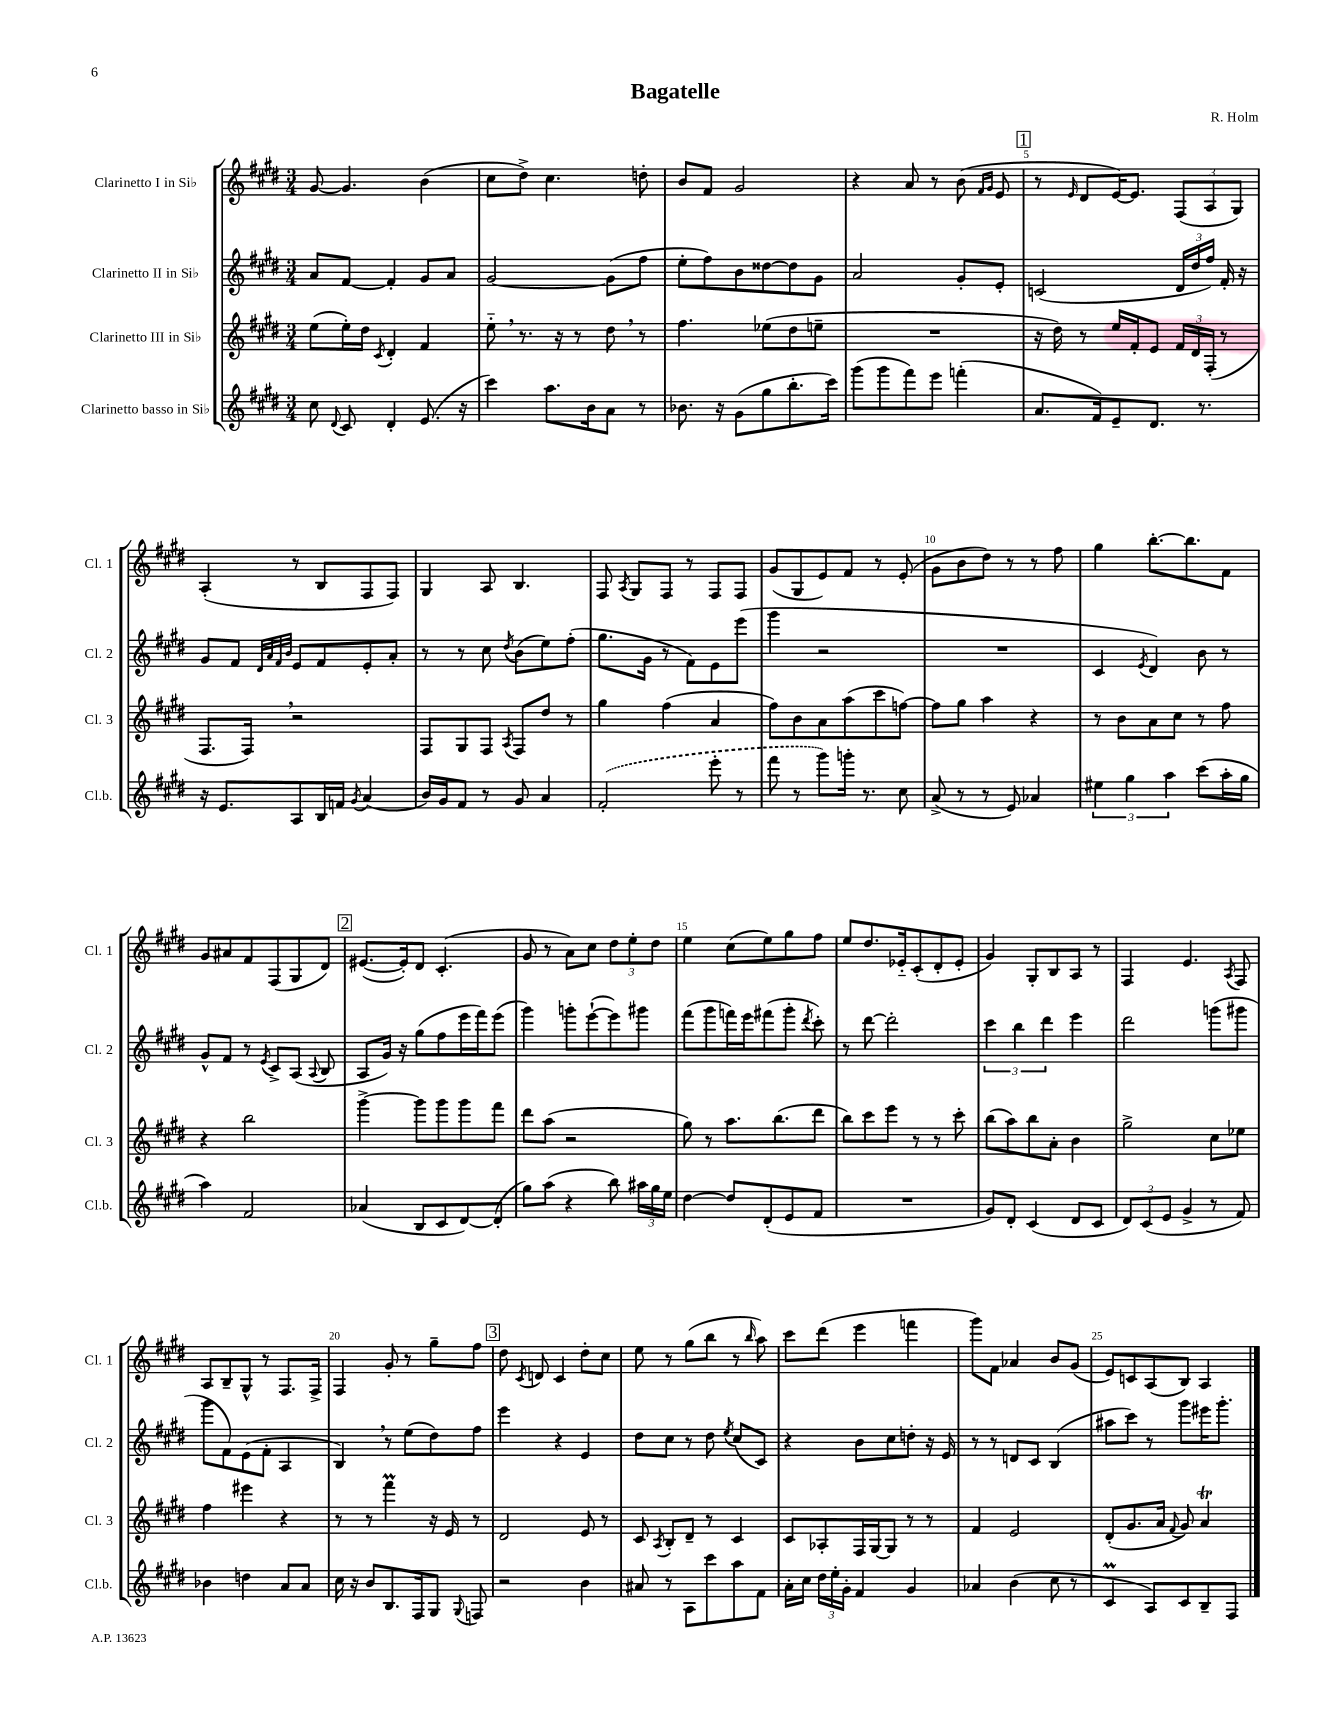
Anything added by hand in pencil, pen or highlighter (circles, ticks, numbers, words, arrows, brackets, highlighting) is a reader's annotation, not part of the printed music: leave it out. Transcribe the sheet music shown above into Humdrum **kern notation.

**kern	**kern	**kern	**kern
*staff4	*staff3	*staff2	*staff1
*clefG2	*clefG2	*clefG2	*clefG2
*k[f#c#g#d#]	*k[f#c#g#d#]	*k[f#c#g#d#]	*k[f#c#g#d#]
*M3/4	*M3/4	*M3/4	*M3/4
8cc#\	(8ee\L	8a/L	[8g#/
8qqd#/	.	.	.
8c#/	16ee'\L)	[8f#/J	4.g#/]
.	16dd#\JJ	.	.
.	8qc#/	.	.
4d#'/	4d#'/	4f#'/]	.
(8.e/	4f#/	8g#/L	(4b\
.	.	8a/J	.
16r	.	.	.
=	=	=	=
4ccc#\)	8ee'~\	[2g#/	8cc#\L
.	8.r	.	8dd#^\J)
8.aa\L	.	.	4.cc#\
.	16r	.	.
.	8r	.	.
16b\k	.	.	.
8a\J	8dd#\	(8g#\]L	.
8r	8r	8ff#\J	8dd'\
=	=	=	=
8.b-\	4.ff#\	8ee'\L	8b/L
.	.	8ff#\)	8f#/J
16r	.	.	.
(8g#\L	.	8b\	2g#/
8gg#\	(8ee-\L	[8dd##\	.
8.bb'\	8dd#\	8dd##\]	.
.	8ee~\J	8g#\J	.
16ccc#\Jk)	.	.	.
=	=	=	=
(8ggg#\L	2.r	2a/	4r
8ggg#\	.	.	.
8fff#\)	.	.	8a/
8eee\J	.	.	8r
(4fff'\	.	8g#'/L	(8b\
.	.	.	16qqf#/LL
.	.	.	16qqg#/JJ
.	.	8e'/J	8e/
=	=	=	=
8.a/L	16r	(2c/	8r
.	16dd#\)	.	.
.	.	.	16qqe/
.	8r	.	8d#/L
16f#/k)	.	.	.
8e~/	16ee/LL	.	[16e/K)
.	16f#'/J	.	8.e/]J
8.d#/J	8e/J	.	.
.	24f#/LL	24d#/LL	(12F#/L
.	24d#/	24dd#/	.
8.r	.	.	.
.	(24F#'/JJ	24ff#/JJ)	12A/
.	8r	16f#'/	.
.	.	.	12G#/J)
.	.	16r	.
=	=	=	=
16r	8.F#/L	8g#/L	(4A'/
8.e/L	.	.	.
.	.	8f#/J	.
.	16F#/Jk)	.	.
.	.	32qqd#/LLL	.
.	.	32qqa/	.
.	.	32qqf#/	.
.	.	32qqb/JJJ	.
8A/	2r	8e/L	8r
16B/L	.	8f#/	8B/L
16f/JJ	.	.	.
8qg#/	.	.	.
(4a/	.	8e'/	8F#/
.	.	8a'/J	8F#/J)
=	=	=	=
16b/LL)	8F#/L	8r	4G#/
16g#/J	.	.	.
8f#/J	8G#/	8r	.
8r	8F#/J	8cc#\	8A/
.	8qA/	8qdd#/	.
8g#/	8F#/L	(8b\L	4.B/
4a/	8dd#/J	8ee\)	.
.	8r	(8ff#'\J	.
=	=	=	=
(2f#'/	4gg#\	8.gg#\L	8F#/
.	.	.	8qA/
.	.	.	8G#/L
.	.	16g#\Jk	.
.	(4ff#\	8r	8F#/J
.	.	8f#\L)	8r
8eee'\	4a/	8e\	8F#/L
8r	.	(8eee\J	8F#/J
=	=	=	=
8fff#\	8ff#\L)	4ggg#\	(8g#/L
8r	8b\	.	8G#/
8ggg#\L)	8a\	2r	8e/)
16ggg'\Jk	(8aa\	.	8f#/J
8.r	.	.	.
.	8ccc#\	.	8r
8cc#\	[8ff\J)	.	(8e'/
=	=	=	=
(8a^/	8ff\]L	2.r	8g#\L
8r	8gg#\J	.	8b\
8r	4aa\	.	8dd#\J)
8e/)	.	.	8r
4a-/	4r	.	8r
.	.	.	8ff#\
=	=	=	=
6ee#\	8r	4c#/	4gg#\
.	8b\L	.	.
6gg#\	.	.	.
.	.	8qe/	.
.	8a\	4d#/)	[8.bb'\L
6aa\	.	.	.
.	8cc#\J	.	.
.	.	.	8.bb\]
(8ccc#\L	8r	8b\	.
16aa'\L	8ff#\	8r	8f#\J
16gg#\JJ	.	.	.
=	=	=	=
4aa\)	4r	8g#^^/L	8g#/L
.	.	8f#/J	8a#/
2f#/	2bb\	8r	8f#/
.	.	8qe/	.
.	.	8c#^/L	(8F#/
.	.	(8A/J	8G#/
.	.	8qqA/	.
.	.	8B/	8d#/J)
=	=	=	=
(4a-/	[4ggg#^\	8A/L	([8.e#/L
.	.	16g#/Jk)	.
.	.	16r	16e#'/]k)
8B/L	8ggg#\]L	(8gg#\L	8d#/J
8c#/	8ggg#\	8ff#\	(4.c#'/
[8d#/)	8ggg#\	16eee\L	.
.	.	16fff#\J)	.
(8d#'/]J	8fff#\J	(8eee\J	.
=	=	=	=
8gg#\L)	8ddd#\L	4ggg#\)	8g#/
(8aa\J	(8aa\J	.	8r
4r	2r	8ggg'\L	8a\L)
.	.	([8eee`\	8cc#\J
8bb\)	.	8eee\])	12dd#\L
.	.	.	12ee'\
24aa#\LL	.	8ggg#\J	.
24gg#\	.	.	12dd#\J
24ee\JJ	.	.	.
=	=	=	=
[4dd#\	8gg#\)	(8fff#\L	4ee\
.	8r	8ggg#\	.
8dd#/]L	8.aa\L	16fff\L)	(8cc#\L
.	.	16eee\J	.
(8d#'/	.	(8fff#\	8ee\)
.	(8.bb\	.	.
8e/	.	8ggg#'\J	8gg#\
.	.	8qddd#/	.
8f#/J	8ddd#\J	8ccc#'\)	8ff#\J
=	=	=	=
2.r	8bb\L)	8r	8ee/L
.	8ccc#\	[8ddd#\	8.dd#/
.	8eee\J	2ddd#'\]	.
.	.	.	16e-'~/k
.	8r	.	(8c#'/
.	8r	.	8d#'/
.	8ccc#'\	.	8e-'/J
=	=	=	=
8g#/L)	(8bb\L	6ccc#\	4g#/)
8d#'/J	8aa\)	.	.
.	.	6bb\	.
(4c#/	8bb\	.	8G#'/L
.	.	6ddd#\	.
.	8a'\J	.	8B/
8d#/L	4b\	4eee\	8A/J
8c#/J	.	.	8r
=	=	=	=
12d#/L)	2gg#^\	2ddd#\	4F#/
(12c#/	.	.	.
12e/J	.	.	.
4g#^/	.	.	4.e/
8r	8cc#\L	(8ggg\L	.
.	.	.	8qA/
8f#/)	8ee-\J	8ggg#\J	8F#/
=	=	=	=
4b-\	4ff#\	8ggg#\L	8A/L
.	.	8f#\)	8B~/
4dd\	4eee#\	(8e\	8G#^^/J
.	.	8f#'\J	8r
8a/L	4r	4A/	8.F#/L
8a/J	.	.	.
.	.	.	16F#^/Jk
=	=	=	=
16cc#\	8r	4B/)	4F#/
16r	.	.	.
8b/L	8r	.	.
8.B/	4fff#\	8r	8g#'/
.	.	(8ee\L	8r
16F#/k	.	.	.
8G#/J	16r	8dd#\)	8gg#~\L
.	16e/	.	.
8qqG#/	.	.	.
8F/	8r	8ff#\J	8ff#\J
=	=	=	=
2r	2d#/	4eee\	8dd#\
.	.	.	8qc#/
.	.	.	8d/
.	.	4r	4c#/
4b\	8e/	4e/	8dd#'\L
.	8r	.	8cc#\J
=	=	=	=
8a#/	8c#/	8dd#\L	8ee\
.	8qA/	.	.
8r	8B'/L	8cc#\J	8r
8A\L	8d#~/J	8r	(8gg#\L
8ccc#\	8r	8dd#\	8bb\J
.	.	8qee/	.
8aa\	4c#/	(8cc#/L	8r
.	.	.	16qqbb/
8f#\J	.	8c#/J)	8aa\)
=	=	=	=
16a'\LL	8c#/L	4r	8ccc#\L
16cc#\JJ	.	.	.
24dd#\LL	8A-'/	.	(8ddd#\J
24ee'\	.	.	.
24g#'\JJ	.	.	.
4f#/	16F#/L	8b\L	4eee\
.	[16G#/J	.	.
.	8G#/]J	8cc#\	.
4g#/	8r	8dd'\J	4fff\
.	8r	16r	.
.	.	16e/	.
=	=	=	=
4a-/	4f#/	8r	8ggg#\L)
.	.	8r	8f#\J
(4b\	2e/	8d/L	4a-/
.	.	8c#/J	.
8cc#\	.	(4B/	8b/L
8r	.	.	(8g#/J
=	=	=	=
4c#/	(8d#'/L	8aa#\L	8e/L)
.	8.g#/	8ccc#\J)	8c/
8A/L)	.	8r	(8A/
.	16a/Jk	.	.
.	8qqf#/	.	.
8c#/	8g#/)	8ggg#\L	8B/J)
8B~/	4a/	16eee#\K	4A/
.	.	8.ggg#'\J	.
8F#/J	.	.	.
==	==	==	==
*-	*-	*-	*-
